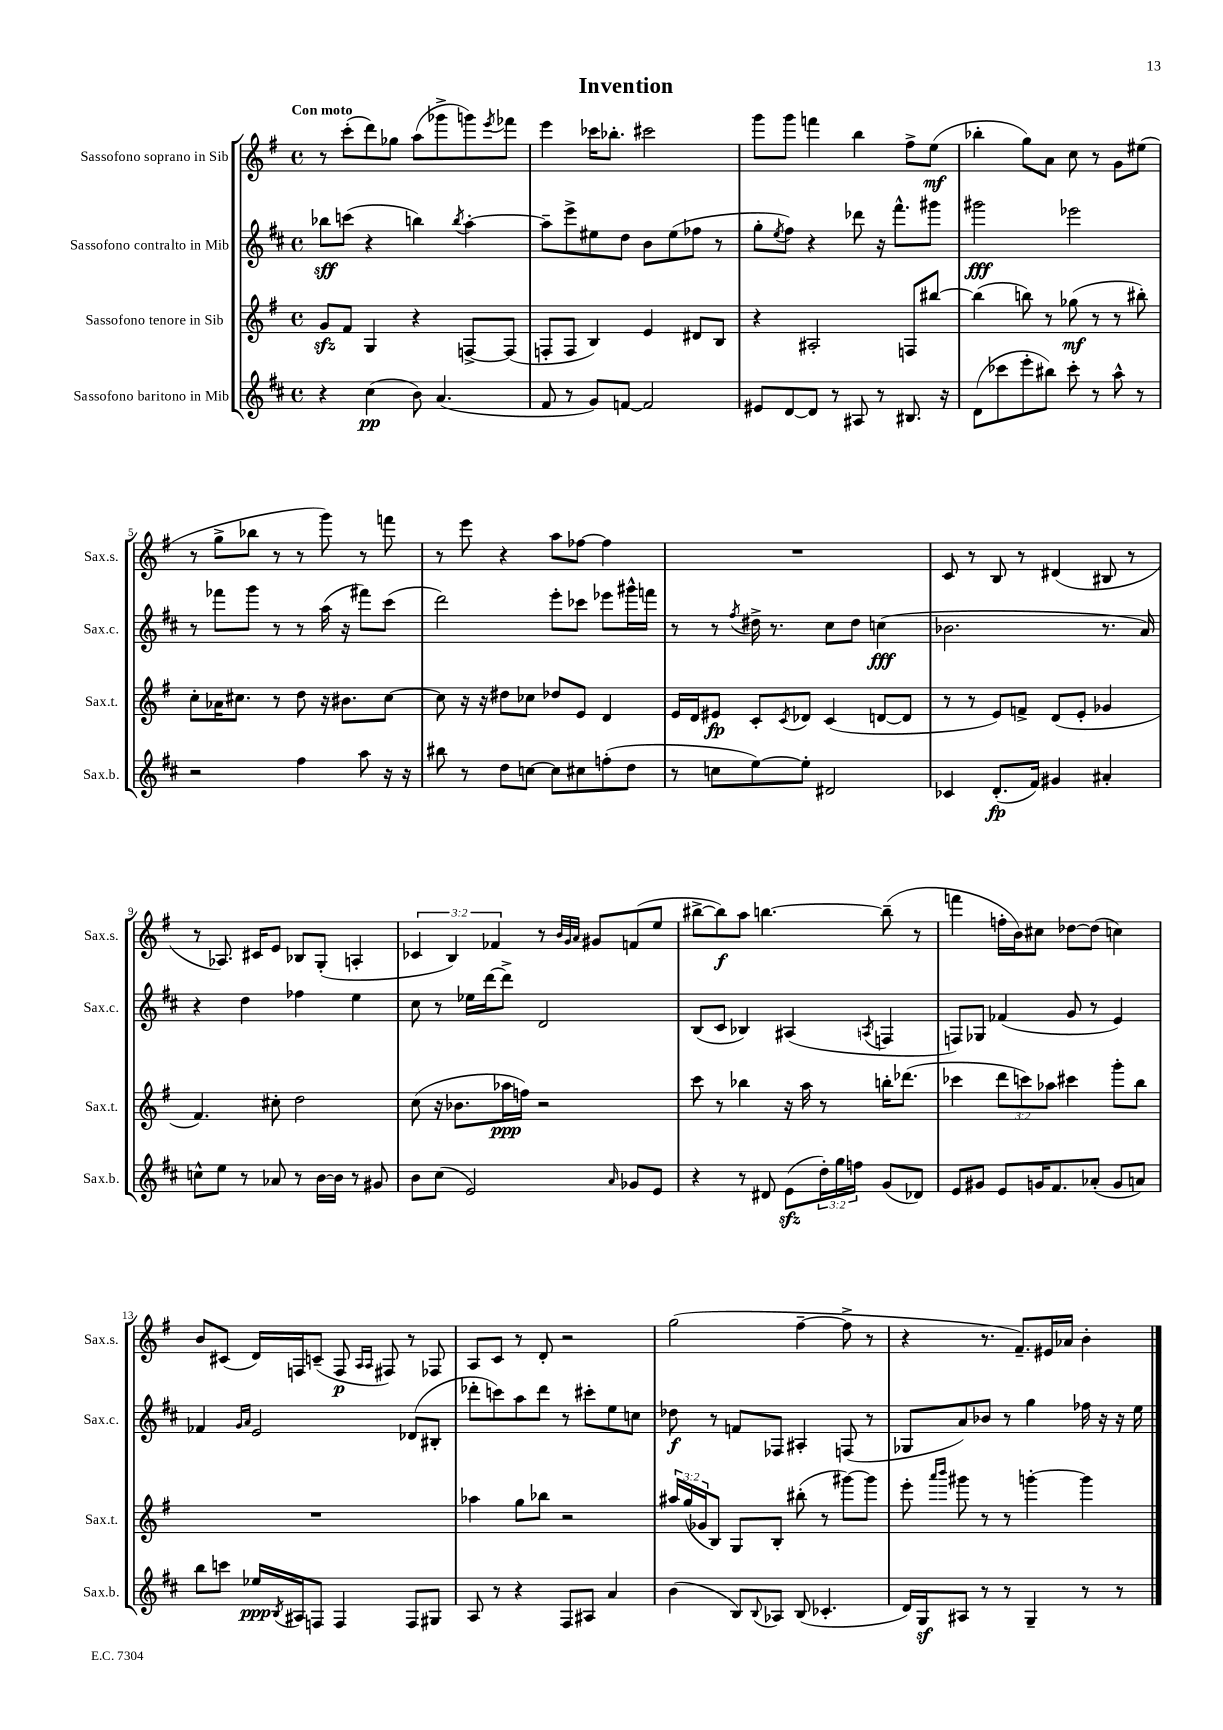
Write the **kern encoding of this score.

**kern	**dynam	**kern	**dynam	**kern	**dynam	**kern	**dynam
*part4	*part4	*part3	*part3	*part2	*part2	*part1	*part1
*staff4	*staff4	*staff3	*staff3	*staff2	*staff2	*staff1	*staff1
*I"Sassofono baritono in Mib	*	*I"Sassofono tenore in Sib	*	*I"Sassofono contralto in Mib	*	*I"Sassofono soprano in Sib	*
*I'Sax.b.	*	*I'Sax.t.	*	*I'Sax.c.	*	*I'Sax.s.	*
*clefG2	*	*clefG2	*	*clefG2	*	*clefG2	*
*k[f#c#]	*	*k[f#]	*	*k[f#c#]	*	*k[f#]	*
*M4/4	*	*M4/4	*	*M4/4	*	*M4/4	*
*met(c)	*	*met(c)	*	*met(c)	*	*met(c)	*
=1	=1	=1	=1	=1	=1	=1	=1
!	!	!	!	!	!	!LO:TX:a:B:t=Con moto	!
4r	.	8gzz/L	.	8bb-X\L	sff	8r	.
.	.	8f#/J	.	(8cccn\J	.	(8ccc'\L	.
(4cc#\	pp	4G/	.	4r	.	8ddd\)	.
.	.	.	.	.	.	8gg-X\J	.
8b\)	.	4r	.	4bbn\)	.	(8aa\L	.
(4.a/	.	.	.	.	.	8ggg-X^\	.
.	.	.	.	8qbb/	.	.	.
.	.	[8Fn^/L	.	[4aa'\	.	8gggn\)	.
.	.	.	.	.	.	8qeee/	.
.	.	(8F/J]	.	.	.	8fff-X\J	.
=2	=2	=2	=2	=2	=2	=2	=2
8f#/	.	8Fn'/L	.	8aa~\L]	.	4eee\	.
8r	.	8F/J	.	8eee^\	.	.	.
8g/L)	.	4B/)	.	8ee#X\	.	16ccc-X\KL	.
.	.	.	.	.	.	8.bb-X'\J	.
[8fn/J	.	.	.	8dd\J	.	.	.
2f/]	.	4e/	.	8b\L	.	2ccc#X\	.
.	.	.	.	(8ee#\	.	.	.
.	.	8d#X/L	.	8ff-X\J	.	.	.
.	.	8B/J	.	8r	.	.	.
=3	=3	=3	=3	=3	=3	=3	=3
8e#X/L	.	4r	.	8gg'\L	.	8ggg\L	.
.	.	.	.	8qee/	.	.	.
[8d/	.	.	.	8ff#\J)	.	8ggg\J	.
8d/J]	.	2A#X'/	.	4r	.	4fffn\	.
8r	.	.	.	.	.	.	.
8A#X/	.	.	.	8ddd-X\	.	4bb\	.
8r	.	.	.	16r	.	.	.
.	.	.	.	8.fff#^^\L	.	.	.
8.B#X/	.	8Fn/L	.	.	.	8ff#^\L	.
.	.	[8bb#X/J	.	8ggg#X\J	.	(8ee\J	mf
16r	.	.	.	.	.	.	.
=4	=4	=4	=4	=4	=4	=4	=4
(8d\L	.	(4bb#\]	.	2ggg#X\	fff	4bb-X'\	.
8ccc-X\	.	.	.	.	.	.	.
8eee'\	.	8bbn\)	.	.	.	8gg\L)	.
8bb#X\J)	.	8r	.	.	.	8a\J	.
8ccc-'\	.	(8gg-X\	mf	2eee-X\	.	8cc\	.
8r	.	8r	.	.	.	8r	.
8aa^^\	.	8r	.	.	.	8g\L	.
8r	.	8bb#X'\)	.	.	.	(8ee#X\J	.
!!LO:LB:g=z
=5	=5	=5	=5	=5	=5	=5	=5
2r	.	8cc'\L	.	8r	.	8r	.
.	.	16a-X\K	.	8fff-X\L	.	8gg^\L	.
.	.	8.cc#X\J	.	.	.	.	.
.	.	.	.	8ggg\J	.	8bb-X\J	.
.	.	8r	.	8r	.	8r	.
4ff#\	.	8dd\	.	8r	.	8r	.
.	.	16r	.	(16aa\	.	8ggg\)	.
.	.	8.b#X\L	.	16r	.	.	.
8aa\	.	.	.	8fff#X\L)	.	8r	.
16r	.	[8cc#\J	.	(8ccc#\J	.	8fffn\	.
16r	.	.	.	.	.	.	.
=6	=6	=6	=6	=6	=6	=6	=6
8bb#X\	.	8cc#\]	.	2ddd\)	.	8r	.
8r	.	16r	.	.	.	8eee\	.
.	.	16r	.	.	.	.	.
8dd\L	.	8dd#X\L	.	.	.	4r	.
[8ccn\J	.	8cc-X\J	.	.	.	.	.
8cc\L]	.	8dd-X/L	.	8eee'\L	.	8aa\L	.
8cc#X\	.	8e/J	.	8ccc-X\J	.	[8ff-X\J	.
(8ffn'\	.	4d/	.	8eee-X\L	.	4ff-\]	.
8dd\J	.	.	.	16ggg#X^^\L	.	.	.
.	.	.	.	16fffn\JJ	.	.	.
=7	=7	=7	=7	=7	=7	=7	=7
8r	.	16e/LL	.	8r	.	1r	.
.	.	16d/J	.	.	.	.	.
8ccn\L	.	8e#X/J	fp	8r	.	.	.
.	.	.	.	8qff#/	.	.	.
[8ee\)	.	8c'/L	.	16dd#X^\	.	.	.
.	.	.	.	8.r	.	.	.
.	.	8qc/	.	.	.	.	.
8ee'\J]	.	8d-X/J	.	.	.	.	.
2d#X/	.	(4c/	.	8cc#\L	.	.	.
.	.	.	.	8dd#\J	.	.	.
.	.	[8dn/L	.	(4ccn\	fff	.	.
.	.	8d/J]	.	.	.	.	.
=8	=8	=8	=8	=8	=8	=8	=8
4c-X/	.	8r	.	2.b-X\	.	8c/	.
.	.	8r	.	.	.	8r	.
(8.d'/L	fp	8e/L)	.	.	.	8B/	.
.	.	8fn^/J	.	.	.	8r	.
16f#/Jk)	.	.	.	.	.	.	.
4g#X/	.	(8d/L	.	.	.	(4d#X/	.
.	.	8e'/J	.	.	.	.	.
4a#X'/	.	4g-X/	.	8.r	.	8B#X/	.
.	.	.	.	.	.	8r	.
.	.	.	.	16a/)	.	.	.
!!LO:LB:g=z
=9	=9	=9	=9	=9	=9	=9	=9
8ccn^^\L	.	4.f#/)	.	4r	.	8r	.
8ee\J	.	.	.	.	.	8.A-X/)	.
8r	.	.	.	4dd\	.	.	.
.	.	.	.	.	.	16c#X/KL	.
8a-X/	.	8cc#X'\	.	.	.	8e/J	.
8r	.	2dd\	.	4ff-X\	.	8B-X/L	.
[16b\LL	.	.	.	.	.	(8G'/J	.
16b\JJ]	.	.	.	.	.	.	.
8r	.	.	.	4ee\	.	4An'/	.
8g#X/	.	.	.	.	.	.	.
=10	=10	=10	=10	=10	=10	=10	=10
8b\L	.	(8cc\	.	8cc#\	.	6c-X/	.
(8cc#\J	.	16r	.	8r	.	.	.
.	.	.	.	.	.	6B/)	.
.	.	8.b-X\L	.	.	.	.	.
2e/)	.	.	.	16ee-X\LL	.	.	.
.	.	.	.	[16ddd\J	.	.	.
.	.	.	.	.	.	6f-X/	.
.	.	16aa-X\L	ppp	8ddd^\J]	.	.	.
.	.	16ffn\JJ)	.	.	.	.	.
.	.	2r	.	2d/	.	8r	.
.	.	.	.	.	.	32qqb/LLL	.
.	.	.	.	.	.	32qqg/	.
.	.	.	.	.	.	32qqa/JJJ	.
.	.	.	.	.	.	8g#X/L	.
16qqa/	.	.	.	.	.	.	.
8g-X/L	.	.	.	.	.	(8fn/	.
8e/J	.	.	.	.	.	8ee/J	.
=11	=11	=11	=11	=11	=11	=11	=11
4r	.	8ccc\	.	(8B/L	.	[8bb#X^\L	.
.	.	8r	.	8c#/J	.	8bb#\])	f
8r	.	4bb-X\	.	4B-X/)	.	8aa\J	.
8d#X/	.	.	.	.	.	[4.bbn\	.
(8ezz\L	.	16r	.	(4A#X/	.	.	.
.	.	16aa\	.	.	.	.	.
24dd'\L)	.	8r	.	.	.	.	.
24gg\	.	.	.	.	.	.	.
24ffn\JJ	.	.	.	.	.	.	.
.	.	.	.	8qAn/	.	.	.
(8g/L	.	16bbn'\KL	.	4Fn/	.	(8bb~\]	.
.	.	(8.ddd-X\J	.	.	.	.	.
8d-X/J)	.	.	.	.	.	8r	.
=12	=12	=12	=12	=12	=12	=12	=12
8e/L	.	4ccc-X\	.	8Fn/L)	.	4fffn\	.
8g#X/J	.	.	.	8G-X/J	.	.	.
8e/L	.	12ddd\L	.	(4f-X/	.	16ffn'\LL	.
.	.	.	.	.	.	16b\J)	.
.	.	12cccn\)	.	.	.	.	.
16gn/K	.	.	.	.	.	8cc#X\J	.
.	.	12aa-X\J	.	.	.	.	.
8.f#/	.	.	.	.	.	.	.
.	.	4ccc#X\	.	8g/	.	[8dd-X\L	.
(8a-X'/J	.	.	.	8r	.	(8dd-\J]	.
8g/L	.	8ggg'\L	.	4e/)	.	4ccn\)	.
8an/J)	.	8bb\J	.	.	.	.	.
!!LO:LB:g=z
=13	=13	=13	=13	=13	=13	=13	=13
8bb\L	.	1r	.	4f-X/	.	8b/L	.
8cccn\J	.	.	.	.	.	(8c#X/J	.
.	.	.	.	16qqg/LL	.	.	.
.	.	.	.	16qqa/JJ	.	.	.
16ee-X/LL	ppp	.	.	2e/	.	16d/LL)	.
8qB/	.	.	.	.	.	.	.
16A#X/J	.	.	.	.	.	16Fn/J	.
8Fn/J	.	.	.	.	.	(8cn~/J	.
4F/	.	.	.	.	.	8F/	p
.	.	.	.	.	.	16qqA/LL	.
.	.	.	.	.	.	16qqA/JJ	.
.	.	.	.	.	.	8F#X/)	.
8F/L	.	.	.	(8d-X/L	.	8r	.
8G#X/J	.	.	.	8B#X'/J	.	8F-X/	.
=14	=14	=14	=14	=14	=14	=14	=14
8A/	.	4aa-X\	.	8ddd-X'\L	.	8A/L	.
8r	.	.	.	8cccn\)	.	8c/J	.
4r	.	8gg\L	.	8aa\	.	8r	.
.	.	8bb-X\J	.	8ddd-\J	.	8d'/	.
8F#/L	.	2r	.	8r	.	2r	.
8A#X/J	.	.	.	8ccc#X'\L	.	.	.
4a/	.	.	.	8ee\	.	.	.
.	.	.	.	8ccn\J	.	.	.
=15	=15	=15	=15	=15	=15	=15	=15
(4b\	.	24aa#X/LL	.	8dd-X\	f	(2gg\	.
.	.	(24gg/	.	.	.	.	.
.	.	24g-X/J	.	.	.	.	.
.	.	8B/J)	.	8r	.	.	.
8B/L)	.	8G/L	.	8fn/L	.	.	.
8qqB/	.	.	.	.	.	.	.
8A-X/J	.	8B'/J	.	8F-X/J	.	.	.
(8B/	.	(8bb#X'\	.	4A#X'/	.	[4ff#~\	.
4.c-X'/	.	8r	.	.	.	.	.
.	.	[8ggg#X\L)	.	(8Fn/	.	8ff#^\]	.
.	.	8ggg#\J]	.	8r	.	8r	.
=16	=16	=16	=16	=16	=16	=16	=16
16d/LL)	.	8eee'\	.	8G-X/L	.	4r	.
16Gz/J	.	.	.	.	.	.	.
.	.	16qqaaa/LL	.	.	.	.	.
.	.	16qqbbb/JJ	.	.	.	.	.
8A#X/J	.	8ggg#X\	.	8a/)	.	.	.
8r	.	8r	.	8b-X/J	.	8.r	.
8r	.	8r	.	8r	.	.	.
.	.	.	.	.	.	8.f#~/L)	.
4G~/	.	[4gggn'\	.	4gg\	.	.	.
.	.	.	.	.	.	16e#X/L	.
.	.	.	.	.	.	16a-X/JJ	.
8r	.	4ggg\]	.	16ff-X\	.	4b'\	.
.	.	.	.	16r	.	.	.
8r	.	.	.	16r	.	.	.
.	.	.	.	16ee\	.	.	.
==	==	==	==	==	==	==	==
*-	*-	*-	*-	*-	*-	*-	*-
